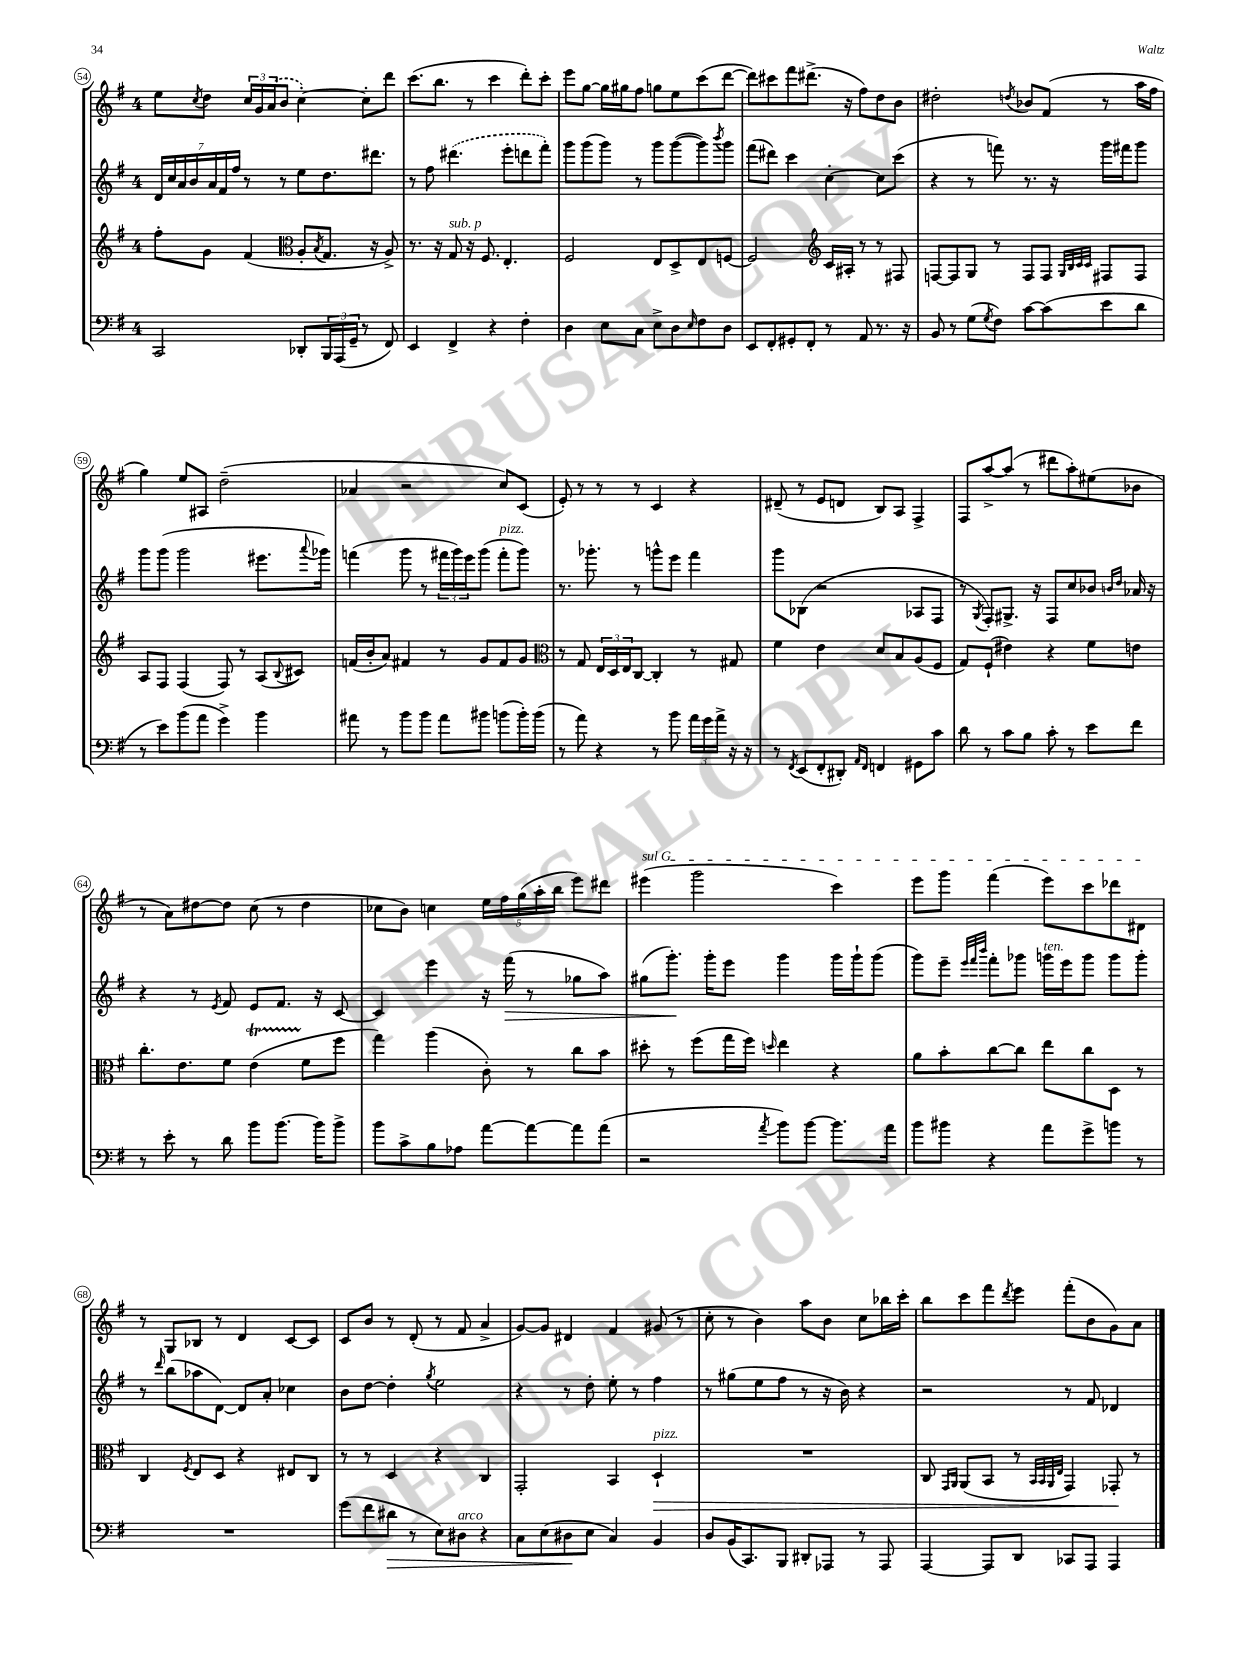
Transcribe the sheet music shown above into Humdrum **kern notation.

**kern	**kern	**kern	**kern
*staff4	*staff3	*staff2	*staff1
*clefF4	*clefG2	*clefG2	*clefG2
*k[f#]	*k[f#]	*k[f#]	*k[f#]
*M4/4	*M4/4	*M4/4	*M4/4
2CC/	8ff#'\L	28d/LL	8ee\L
.	.	28cc/	.
.	.	28a/	.
.	.	28b/	.
.	.	.	8qcc/
.	8g\J	.	8dd\J
.	.	28a/	.
.	.	28f#/	.
.	.	28ff#/JJ	.
.	(4f#/	8r	24cc/LL
.	.	.	24g/
.	.	.	(24a/J
.	.	8r	8b/J
*	*clefC3	*	*
8DD-'/L	8A'/L	8ee\L	[4cc'\)
.	8qB/	.	.
24BBB/L	8.G/J	8.dd\	.
(24AAA/	.	.	.
24GG~/JJ	.	.	.
8r	.	.	8cc'\]L
.	16r	8.ddd#\J	.
8FF#/)	8A^/)	.	8ddd\J
=	=	=	=
4EE/	8.r	8r	(8.ccc\L
.	.	8ff#\	.
.	16r	.	8.bb\J
4FF#^/	8G/	(4.ddd#\	.
.	16r	.	8r
.	8.F#/	.	.
4r	.	.	4ccc\
.	4.E'/	8eee'\L	.
4F#'\	.	8ddd\	8ddd'\L)
.	.	8fff#'\J)	8ccc'\J
=	=	=	=
4D\	2F#/	8ggg\L	8eee\L
.	.	(8ggg\	[8gg\J
8E\L	.	8ggg\J)	16gg\]LL
.	.	.	16gg#\J
8C\J	.	8r	8ff#\J
8E^\L	8E/L	8ggg\L	8gg\L
8D\	8D^/	([8ggg\	8ee\
16qqE/	.	.	.
8F#\	8E/	8ggg\])	(8ccc\
.	.	8qbbb/	.
8D\J	[8F/J	8ggg\J	[8ddd\J
=	=	=	=
8EE/L	2F/]	(8fff#\L	8ddd\]L)
8FF#'/	.	8ddd#\J)	8ccc#\
8GG#'/	.	4ccc\	8fff#\
8FF#'/J	.	.	(8.ddd#^\J
*	*clefG2	*	*
8r	16c/LL	[4cc'\	.
.	16A#'/JJ	.	16r
8AA/	8r	.	8ff#\L)
8.r	8r	8cc\]L	8dd\
.	8F#/	(8ccc\J	8b\J
16r	.	.	.
=	=	=	=
8BB/	[8F/L	4r	2dd#'\
8r	8F/]	.	.
(8G\L	8G/J	8r	.
8qG/	.	.	.
8F#\J)	8r	8fff\)	.
.	.	.	8qdd/
[8c\L	8F/L	8.r	8b-/L
(8c\]	8F/J	.	(8f#/J
.	.	16r	.
.	32qqG/LLL	.	.
.	32qqB/	.	.
.	32qqc/	.	.
.	32qqc/JJJ	.	.
8e\	8F#/L	16ggg\LL	8r
.	.	16fff#\J	.
8d\J	8F#/J	8ggg\J	16aa\LL
.	.	.	16ff#\JJ
=	=	=	=
8r	8A/L	8ggg\L	4gg\)
8e\L)	8F#/J	(8ggg\J	.
(8b\	(4F#/	2ggg\	8ee/L
8a\J	.	.	8A#/J
4g^\)	8F#/)	.	(2dd~\
.	8r	.	.
4b\	(8A/L	8.eee#\L	.
.	8qqB/	.	.
.	8c#/J)	.	.
.	.	8qqaaa/	.
.	.	16ggg-\Jk)	.
=	=	=	=
8a#\	(16f/LL	(4fff\	4a-/
.	16b'/J	.	.
8r	8a/J)	.	.
8b\L	4f#/	8ggg\	2r
8b\J	.	8r	.
8a#\L	8r	24fff#\LL	.
.	.	24ggg\)	.
.	.	24eee\J	.
8b#\J	8g/L	(8ggg\J	.
(8b\L	8f#/	8fff#'\L	8cc/L)
16b'\L)	8g/J	8ggg\J)	(8c/J
(16b\JJ	.	.	.
=	=	=	=
*	*clefC3	*	*
8r	8r	8.r	8e'/)
8a\)	8G/	.	8r
.	.	8.ggg-'\	.
4r	24E/LL	.	8r
.	24D/	.	.
.	24E/J	.	.
.	[8C/J	8r	8r
8r	4C'/]	8ggg^^\L	4c/
8b\	.	8eee\J	.
24a\LL	8r	4fff#\	4r
24g\	.	.	.
24a^\JJ	.	.	.
16r	8G#/	.	.
16r	.	.	.
=	=	=	=
8r	4f#\	8ggg\L	(8d#~/
8qFF#/	.	.	.
(8EE/L	.	(8B-\J	8r
8FF#'/	4e\	2r	8e/L
8DD#'/J)	.	.	8d/J
16qqAA/LL	.	.	.
16qqFF#/JJ	.	.	.
4FF/	8d/L	.	8B/L)
.	8B/	.	8A/J
8GG#\L	(8A/	8A-/L	4F#^/
8c\J	8F#/J	8F#/J	.
=	=	=	=
8d\	8G/L)	8r	8F#/L
.	.	8qG/	.
8r	(8F#`/J	8F#'/L)	[8aa^/
8c\L	4e#\)	8.G#^/J	(8aa/]J
8B\J	.	.	8r
.	.	16r	.
8c'\	4r	8F#/L	8ddd#\L
8r	.	8cc/	8aa'\)
8e\L	8f#\L	8b-/J	(8ee#\
.	.	16qqb/LL	.
.	.	16qqdd/JJ	.
8f#\J	8e\J	16a-/	8b-\J
.	.	16r	.
=	=	=	=
8r	8.cc'\L	4r	8r
8e'\	.	.	8a\L)
.	8.e\	.	.
8r	.	8r	[8dd#\
.	.	8qe/	.
8d\	8f#\J	8f#/	8dd#\]J
8b\L	(4e\	8e/L	(8cc\
[8.b\J	.	8.f#/J	8r
.	8f#\L	.	4dd#\
16b\]LK	.	16r	.
8b^\J	8ff#\J	[8c/	.
=	=	=	=
8b\L	4gg\)	4c/]	8cc-\L
8c^\	.	.	8b\J)
8B\	(4aa\	4eee\	4cc\
8A-\J	.	.	.
[8a\L	8c'\)	16r	20ee\LL
.	.	.	20ff#\
.	.	(16fff#\	.
.	.	.	(20gg\
8a\_	8r	8r	.
.	.	.	20aa'\
.	.	.	20bb\JJ
8a\]	8cc\L	8gg-\L	8eee\L)
(8a\J	8b\J	8aa\J)	8ddd#\J
=	=	=	=
2r	8dd#'\	(8gg#\L	(4eee#\
.	8r	8.ggg'\J)	.
.	(8ff#\L	.	2ggg\
.	.	16ggg'\LK	.
.	16gg\L	8eee\J	.
.	16ff#\JJ)	.	.
8qa/	16qqdd/	.	.
8b\L)	4ee\	4ggg\	.
[8b\J	.	.	.
8.b\]L	4r	16ggg\LL	4ccc\)
.	.	16ggg`\J	.
.	.	(8ggg\J	.
16a\Jk	.	.	.
=	=	=	=
8b\L	8a\L	8ggg\L)	8eee\L
8b#\J	8b'\	8eee~\J	8ggg\J
.	.	32qqeee/LLL	.
.	.	32qqfff#/	.
.	.	32qqbbb/JJJ	.
4r	[8cc\	8fff#'\L	(4fff#\
.	8cc\]J	8ggg-\J	.
8a\L	8ee\L	16ggg\LL	8eee\L)
.	.	16eee\J	.
8g^\	8cc\	8ggg\J	8ccc\
8b\J	8D\J	8ggg\L	8ddd-\
8r	8r	8ggg'\J	8d#\J
=	=	=	=
1r	4C/	8r	8r
.	.	16qqddd/	.
.	.	(8bb\L	8G/L
.	8qF#/	.	.
.	8E/L	8aa-\	8B-/J
.	8D/J	[8d\J)	8r
.	4r	8d/]L	4d/
.	.	8a'/J	.
.	8E#/L	4cc-\	[8c/L
.	8C/J	.	8c/]J
=	=	=	=
(8g\L	8r	8b\L	8c/L
8f#\	8r	[8dd\J	8b/J
8d#\J	4D/	4dd'\]	8r
8r	.	.	(8d'/
.	.	8qgg/	.
8E\L)	4r	2ee\	8r
8D#\J	.	.	8f#/
4r	4C/	.	4a^/
=	=	=	=
8C\L	2GG'/	4r	[8g/L)
(8E\	.	.	8g/]J
8D#\	.	8r	4d#/
8E\J	.	8dd'\	.
4C/)	4BB/	8ee'\	4f#/
.	.	8r	.
4BB/	4D`/	4ff#\	(8g#/
.	.	.	8r
=	=	=	=
8D/L	1r	8r	8cc'\
(16BB/K	.	(8gg#\L	8r
8.CC/)	.	.	.
.	.	8ee\	4b\)
8BBB/J	.	8ff#\J	.
8DD#'/L	.	8r	8aa\L
8AAA-/J	.	16r	8b\J
.	.	16b\)	.
8r	.	4r	8cc\L
8AAA-/	.	.	16bb-\L
.	.	.	16ccc'\JJ
=	=	=	=
[4AAA/	8C/	2r	8bb\L
.	16qqGG/LL	.	.
.	16qqAA/JJ	.	.
.	(8AA/L	.	8ccc\
8AAA/]L	8BB/J	.	8fff#\
.	.	.	8qddd/
8DD/J	8r	.	8eee\J
.	32qqBB/LLL	.	.
.	32qqBB/	.	.
.	32qqAA/	.	.
.	32qqE/JJJ	.	.
8CC-/L	4GG/)	8r	(8fff#'\L
8AAA/J	.	8f#/	8b\
4AAA/	8GG-'/	4d-/	8g\)
.	8r	.	8a\J
==	==	==	==
*-	*-	*-	*-
